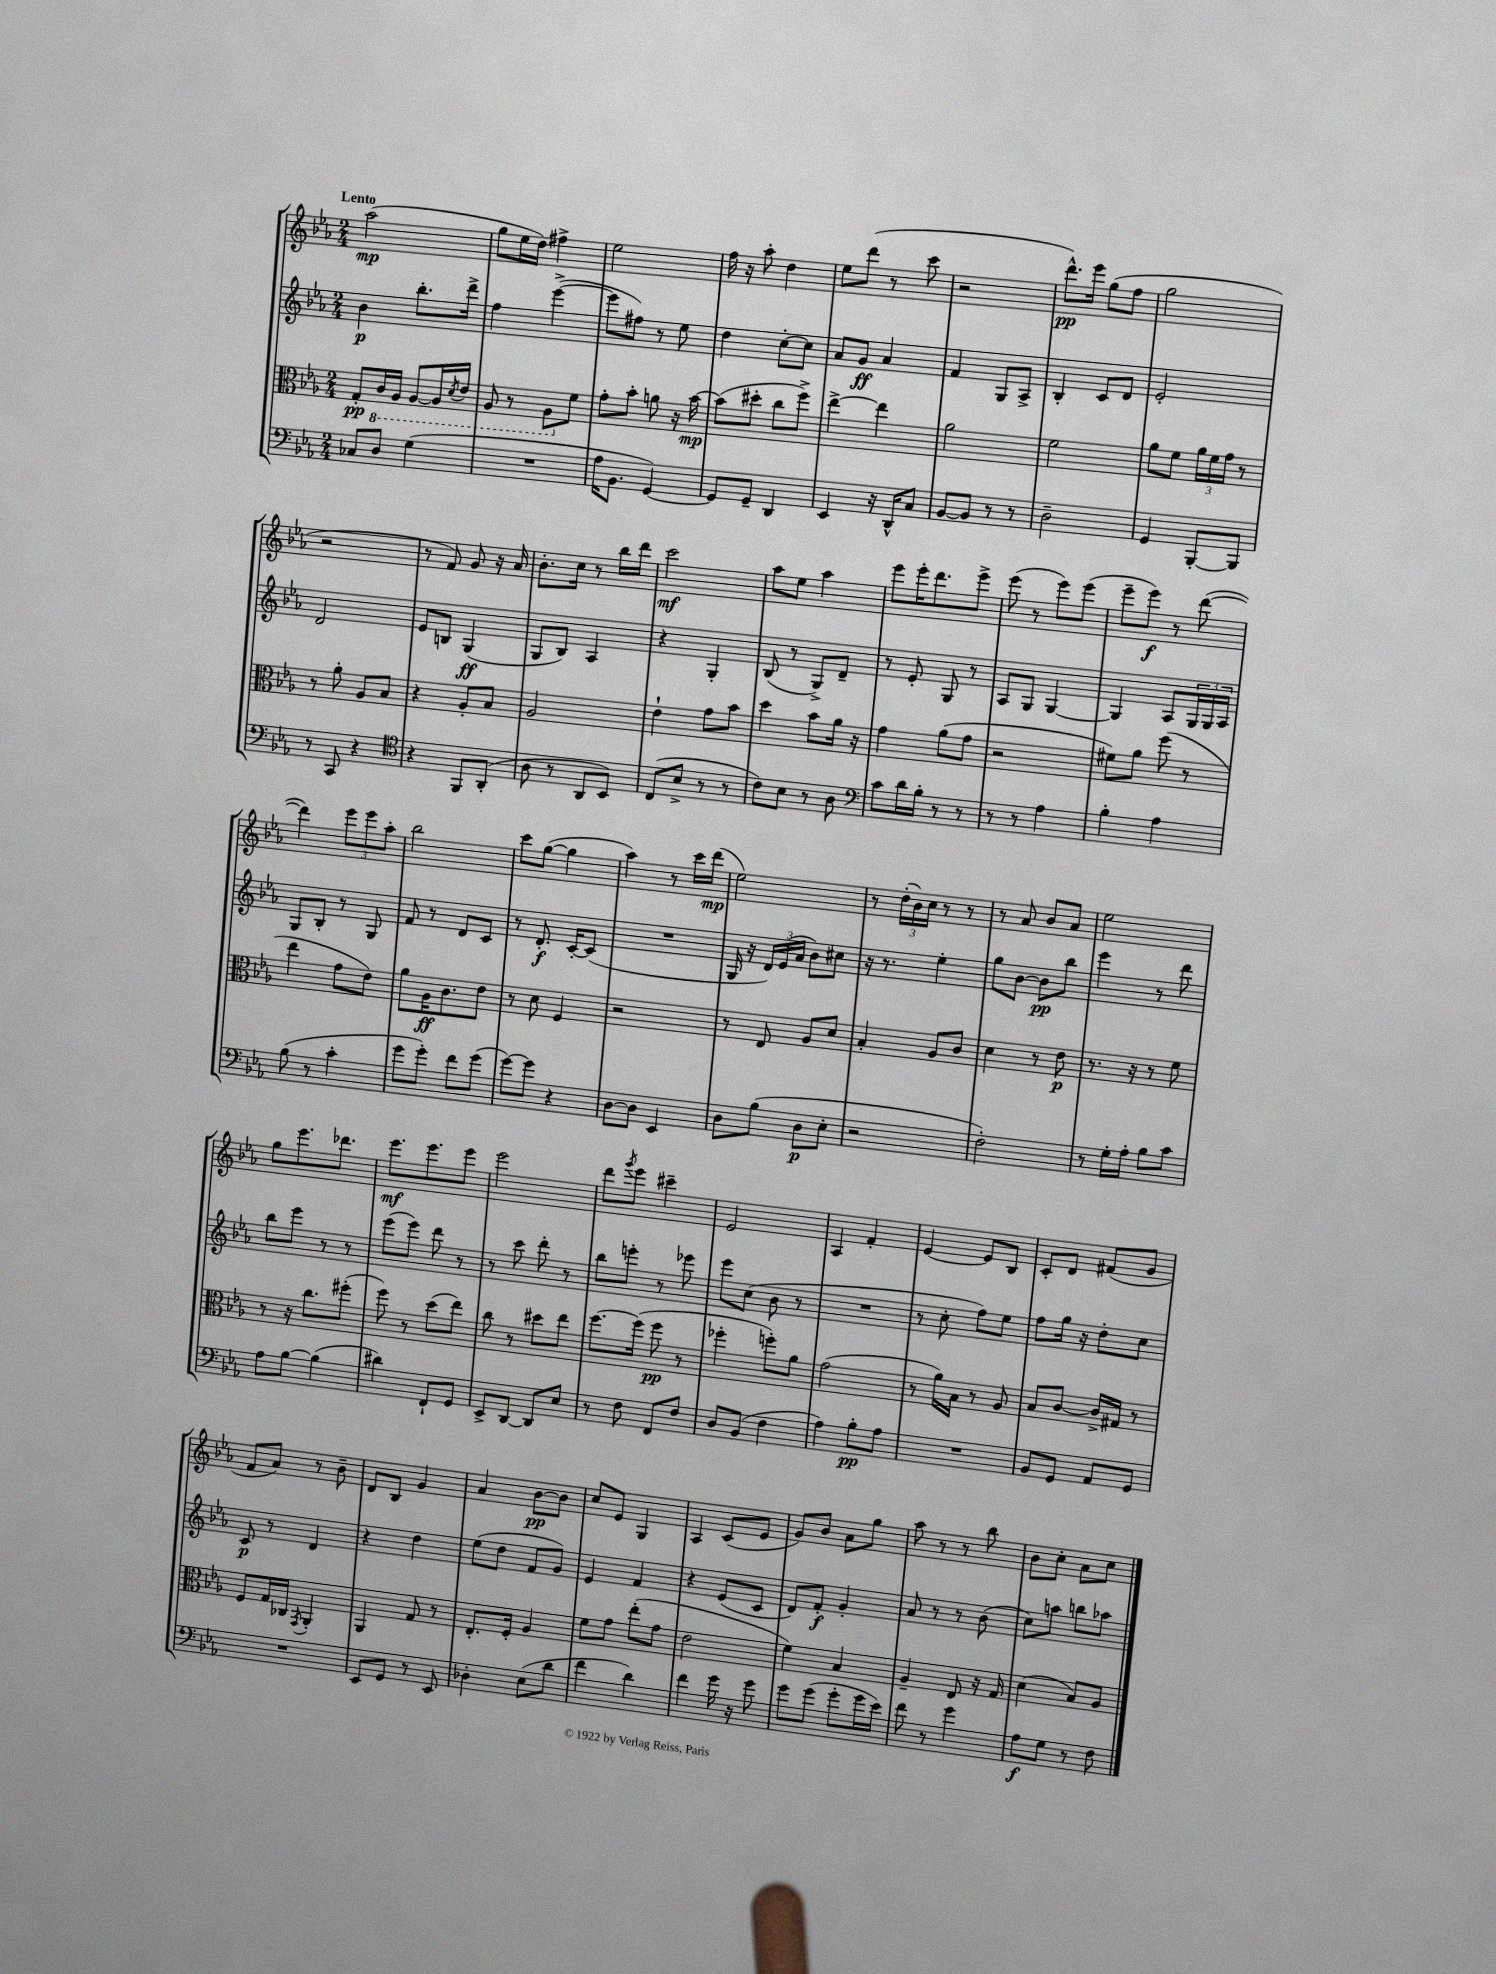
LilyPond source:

<<
\new StaffGroup <<
\new Staff = "s0" {
    \clef treble \key ees \major \numericTimeSignature \time 2/4 \tempo "Lento"
    aes''2\mp( |
    g''8 ees''16 d''16) fis''4-> |
    ees''2 |
    f''16 r16 aes''8-. d''4 |
    ees''8 d'''8( r8 c'''8 |
    r2 |
    d'''8.-^\pp) ees'''16 g''8( f''8 |
    g''2 |
    r2 |
    r8 f'8) g'8 r16 aes'16 |
    bes'8.-. c''16 r8 bes''16 d'''16 |
    c'''2\mf |
    aes''8 ees''8 aes''4 |
    ees'''8 ees'''16-. d'''8. ees'''8-> |
    ees'''8( r8 ees'''8) ees'''8( |
    ees'''8-- ees'''8\f) r8 d'''8~( |
    d'''4) \tuplet 3/2 { ees'''8 ees'''8 aes''8-. } |
    bes''2 |
    c'''8 g''8~( g''4 |
    aes''4) r8 c'''16 d'''16\mp( |
    ees''2) |
    r8 \tuplet 3/2 { d''16-.( bes'16) c''16 } r8 r8 |
    r8 aes'8 bes'8 aes'8 |
    ees''2 |
    g''8 ees'''8. des'''8. |
    ees'''8.\mf ees'''8. ees'''8 |
    ees'''2 |
    d'''8 \acciaccatura { g'''8 } ees'''8 cis'''4-- |
    ees'2 |
    aes4 f'4-. |
    ees'4~ ees'8 bes8 |
    c'8-. d'8 fis'8( g'8 |
    f'8 aes'8) r8 bes'8-- |
    d'8 bes8 g'4 |
    aes'4 bes'8~\pp bes'8 |
    c''8 ees'8 g4 |
    aes4 c'8( ees'8 |
    g'8) bes'8 aes'8 g''8 |
    aes''8 r8 r8 bes''8 |
    bes'8 c''8-. aes'8 c''8 \bar "|." |
}
\new Staff = "s1" {
    \clef treble \key ees \major \numericTimeSignature \time 2/4
    bes'4\p bes''8.-. d'''16-> |
    f''4 ees'''4~->( |
    ees'''8 fis''8) r8 ees''8 |
    d''4 c''8~-. c''8 |
    aes'8 g'8\ff aes'4 |
    f'4 g8 aes8-> |
    bes4-. c'8 d'8 |
    ees'2-. |
    d'2 |
    ees'8 b8 g4\ff( |
    g8 bes8) aes4 |
    r4 g4-. |
    bes8( r8 g8->) d'8-- |
    r8 ees'8-. g8 r8 |
    aes8 g8 g4~ |
    g4 aes8 \tuplet 3/2 { g16 g16 aes16 } |
    g8 bes8-. r8 g8 |
    f'8 r8 d'8 c'8 |
    r8 d'8.-.\f c'16~-. c'8( |
    R2 |
    g16 r16 \tuplet 3/2 { d'16) ees'16( aes'16 } bes'8) cis''8 |
    r16 r8. ees''4-. |
    g''8 bes'8~ bes'8\pp bes''8 |
    ees'''4 r8 d'''8 |
    bes''8 ees'''8 r8 r8 |
    ees'''8( ees'''8) d'''8 r8 |
    r8 c'''8 d'''8-. r8 |
    bes''8 e'''8-. r8 ees'''8 |
    ees'''8 c''8( bes'8 r8 |
    R2 |
    r8 c''8-. f''8) ees''8 |
    f''8 g''16 r16 d''8-. c''8 |
    c'8\p r8 d'4 |
    r4 d''4 |
    ees''8( d''8 f'8 g'8) |
    ees'4 f'4 |
    r4 ees'8( c'8 |
    d'8) f'8-.\f g'4-. |
    aes'8 r8 r8 bes'8( |
    c''8) a''8 b''8 aes''8 \bar "|." |
}
\new Staff = "s2" {
    \clef alto \key ees \major \numericTimeSignature \time 2/4
    g8-.\pp \ottava #-1 c16 aes,16 aes,8~ aes,16 \acciaccatura { d8 } ees16 |
    aes,8 r8 aes,8 \ottava #0 f'8 |
    g'8-. bes'8-. a'8 r16 bes'16~\mp |
    bes'8( dis''8-. c''8 f''8->) |
    ees''4~-> ees''4 |
    aes'2 |
    f'2 |
    aes'8 f'8 \tuplet 3/2 { aes'16 f'16 g'16 } r8 |
    r8 aes'8-. aes8 bes8 |
    r4 aes8-. bes8 |
    aes2 |
    ees'4-! g'8 bes'8 |
    d''4 bes'8 aes'16 r16 |
    g'4 aes'8( g'8 |
    r2 |
    fis'8) aes'8 f''8( r8 |
    ees''4 g'8 ees'8) |
    aes'8 aes16\ff c'8. ees'8 |
    r8 d'8 f4 |
    r2 |
    r8 ees8 aes8 d'8 |
    bes4-. aes8 c'8 |
    d'4 r8 ees'8\p |
    r8. r16 r8 f'8 |
    r8 r16 c''8. fis''8-.( |
    f''8) r8 d''8( ees''8) |
    c''8 r8 dis''8 ees''8 |
    f''8.~ f''16( f''8\pp r8 |
    fes''4-. f''8-.) aes'8 |
    g'2( |
    r8 aes'16) bes16 r8 aes8 |
    bes8 c'8~ c'16-> gis16 r8 |
    f8 g16 ces16 \acciaccatura { g,8 } aes,4-. |
    aes,4 g8 r8 |
    ees8.-. f16-. aes4 |
    f'8 g'8 ees''8-.( g'8 |
    ees'2 |
    f'4) bes4 |
    aes4-- ees8 r16 g16 |
    d'4( bes8) aes8 \bar "|." |
}
\new Staff = "s3" {
    \clef bass \key ees \major \numericTimeSignature \time 2/4
    ces8 d8 g4( |
    R2 |
    aes16 bes,8. g,4~) |
    g,8 g,8-- d,4 |
    ees,4 r16 d,16-^ c8 |
    bes,8~ bes,8 r8 r8 |
    d2-- |
    g,4 bes,,8~-. bes,,8 |
    r8 c,8 r4 |
    \clef tenor r4 f,8 aes,8-.( |
    aes8 r8 aes,8 bes,8) |
    c8( bes8-> r8 r8 |
    c'8) bes8 r8 aes8 |
    \clef bass c'8 d'16 bes16-. r8 r8 |
    r8 r8 aes4 |
    bes4-. aes4 |
    bes8( r8 c'4-. |
    g'8 g'8-.) f'8 g'8( |
    g'8~) g'8 r4 |
    d8~ d8 ees,4 |
    d8 bes8( d8\p ees8-. |
    r2 |
    f2-.) |
    r8 g16-. aes16-. bes8 c'8 |
    aes8 bes8~ bes4( |
    dis'4) f,8-! g,8 |
    ees,8-> d,8~ d,8 ees8 |
    r8 f8 f,8 f8 |
    d8 bes,8( f4 |
    aes4) bes8-.\pp aes8 |
    R2 |
    bes,8 g,8 aes,8 g,8 |
    R2 |
    ees,8 g,8 r8 ees,8 |
    des4-. ees8( d'8 |
    f'4 d'4) |
    f'4 g'16 r16 g'8 |
    g'8 g'8( g'8-. g'16 ees'16) |
    f'8 r8 g'4 |
    aes8\f g8 r8 f8 \bar "|." |
}
>>
>>
\layout { \context { \Score \remove "Bar_number_engraver" } }
